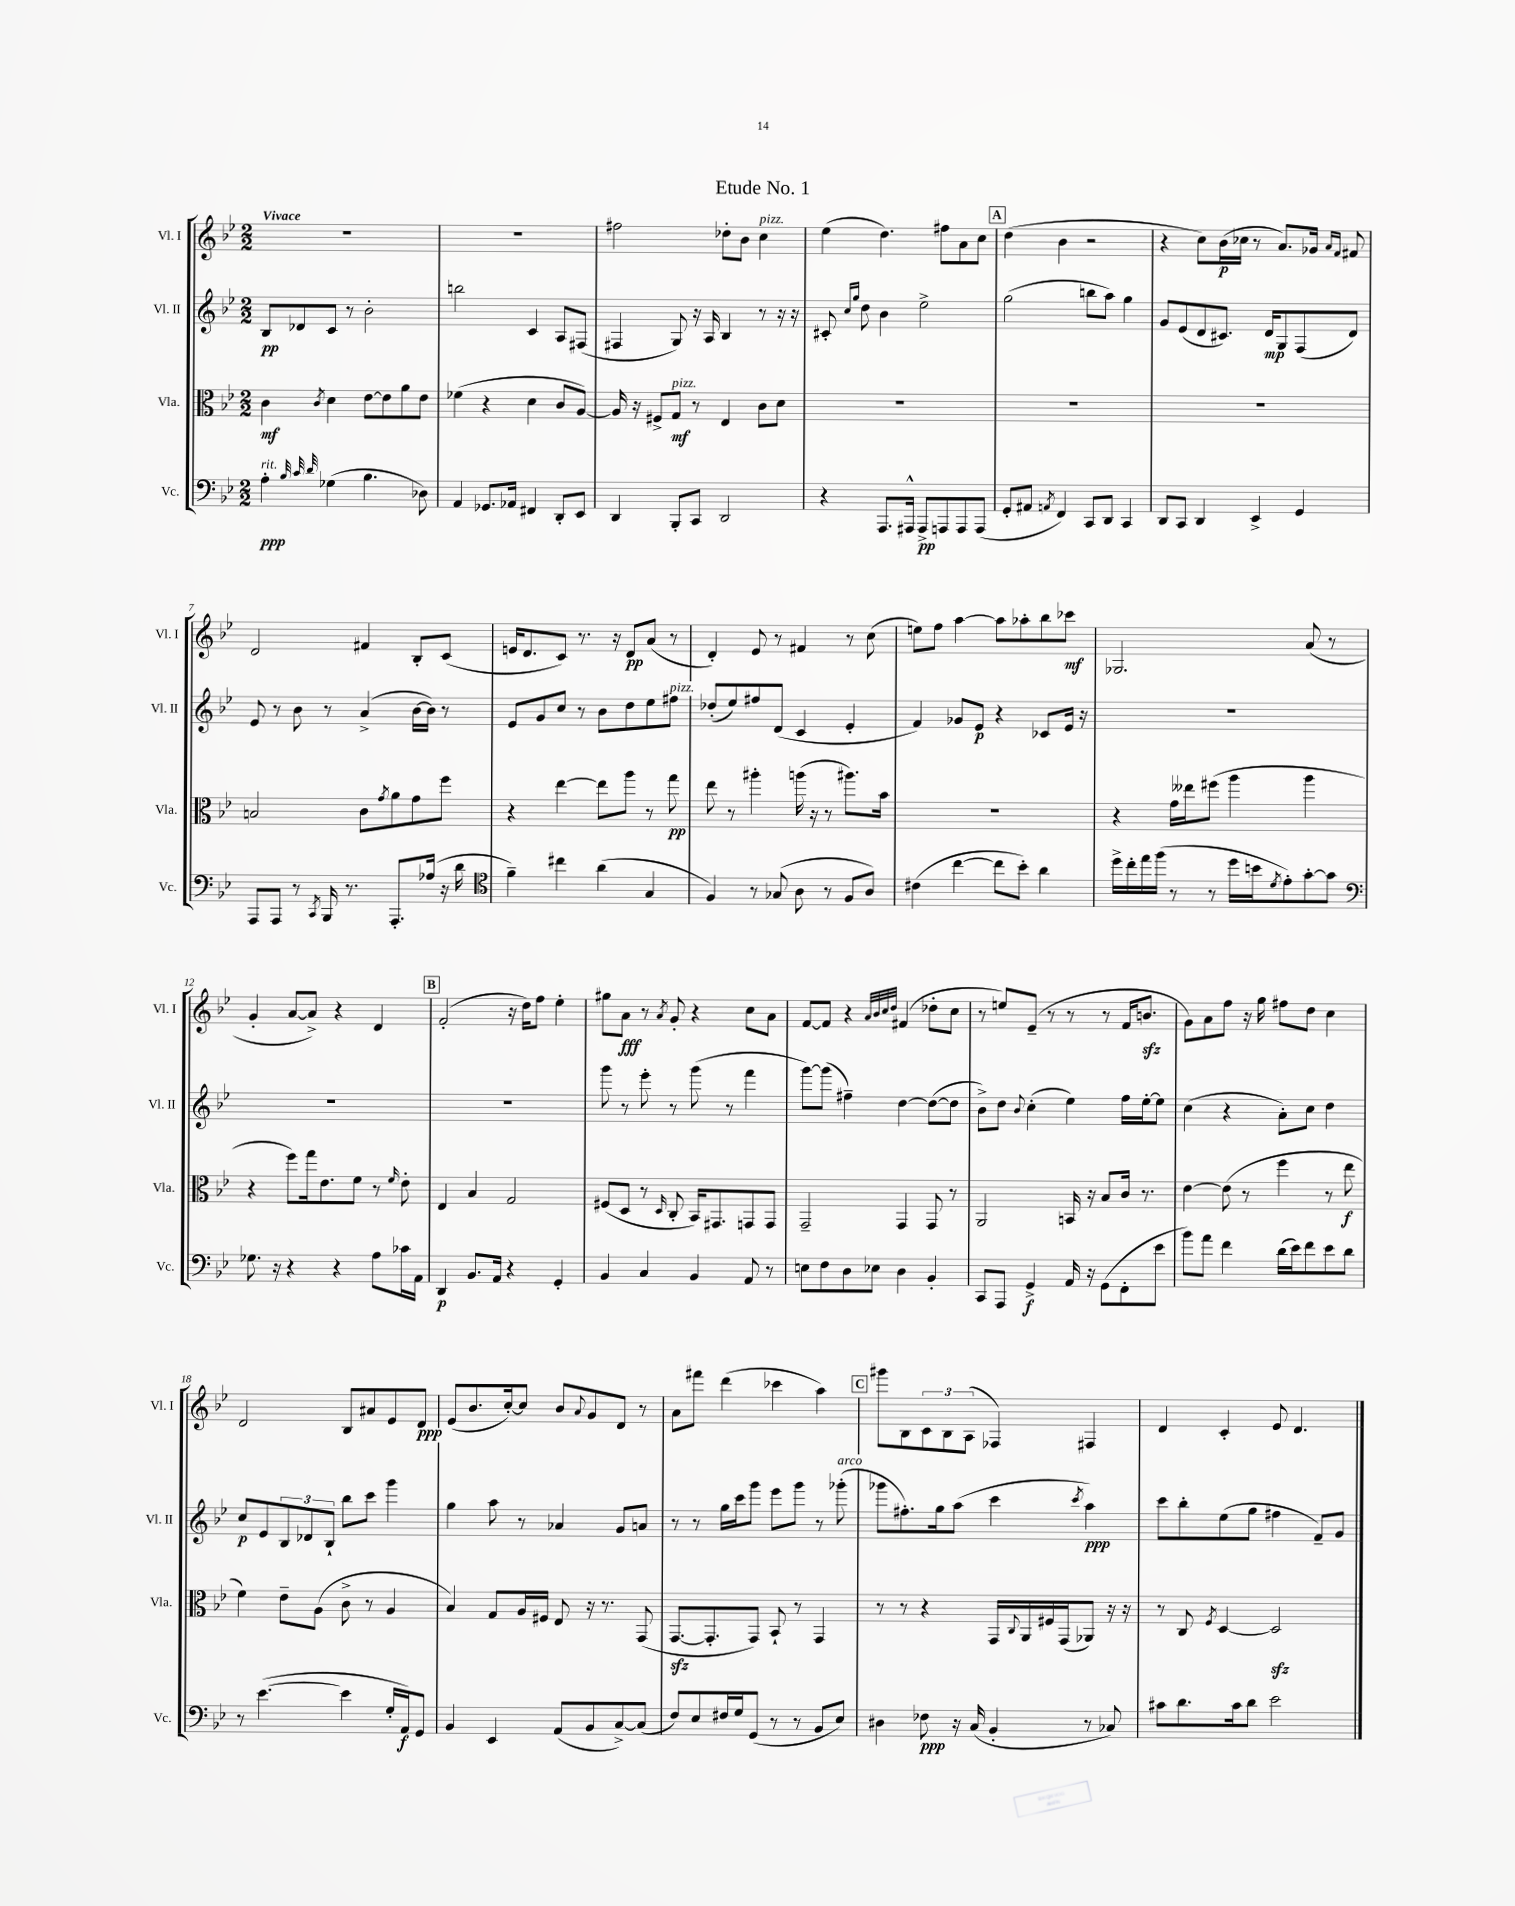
\header { title = "Etude No. 1" }
<<
\new StaffGroup <<
\new Staff = "s0" \with { instrumentName = "Vl. I" shortInstrumentName = "Vl. I" } {
    \clef treble \key bes \major \numericTimeSignature \time 2/2 \tempo "Vivace"
    R1 |
    R1 |
    fis''2 des''8-. bes'8 c''4^\markup { \italic "pizz." } |
    ees''4( d''4.) fis''8 a'8 c''8 |
    \mark \markup { \box "A" } d''4( bes'4 r2 |
    r4 c''8) bes'16\p( ces''16 r8 a'8.) ges'16 \grace { a'16 f'16 } fis'8 |
    d'2 fis'4 bes8-. c'8( |
    e'16 d'8. c'8) r8. r16 d'8\pp a'8( r8 |
    d'4-.) ees'8 r8 fis'4 r8 c''8( |
    e''8) f''8 a''4~ a''8 aes''8-. bes''8 ces'''8\mf |
    ges2. a'8( r8 |
    g'4-. a'8~ a'8->) r4 d'4 |
    \mark \markup { \box "B" } f'2-.( r16 d''16) f''8 ees''4-. |
    gis''8 a'8\fff r8 \acciaccatura { a'8 } g'8-. r4 c''8 a'8 |
    f'8~ f'8 r4 \grace { a'32 bes'32 c''32 d''32 } fis'4( des''8-. c''8 |
    r8 e''8) ees'8--( r8 r8 r8 f'16 b'8.\sfz |
    g'8) a'8 f''8 r16 g''16 fis''8 d''8 c''4 |
    d'2 bes8 ais'8 ees'8 d'8\ppp |
    ees'8( bes'8. c''16~-.) c''8 bes'8 \appoggiatura { a'8 } g'8 d'8 r8 |
    a'8 fis'''8 d'''4( ces'''4 a''4) |
    \mark \markup { \box "C" } gis'''8 bes8 \tuplet 3/2 { c'8 bes8 a8( } fes4) fis4 |
    d'4 c'4-. ees'8 d'4. \bar "|." |
}
\new Staff = "s1" \with { instrumentName = "Vl. II" shortInstrumentName = "Vl. II" } {
    \clef treble \key bes \major \numericTimeSignature \time 2/2
    bes8\pp des'8 c'8 r8 bes'2-. |
    b''2 c'4 a8 fis8( |
    fis4 g8) r16 a16 bes4 r8 r16 r16 |
    cis'8-. \grace { c''16 g''16 } d''8 bes'4 ees''2-> |
    \mark \markup { \box "A" } g''2( b''8 a''8) g''4 |
    g'8 ees'8( d'8 cis'8.) d'16\mp g8 f8( d'8) |
    ees'8 r8 bes'8 r8 a'4->( bes'16~ bes'16) r8 |
    ees'8 g'8 c''8 r8 bes'8 d''8 ees''8 fis''8^\markup { \italic "pizz." } |
    des''8-.( ees''8) fis''8 d'8( c'4 ees'4-. |
    f'4) ges'8 ees'8\p r4 ces'8 ees'16 r16 |
    R1 |
    R1 |
    \mark \markup { \box "B" } R1 |
    g'''8 r8 ees'''8-. r8 g'''8( r8 f'''4 |
    g'''8~) g'''8( fis''4--) d''4~ d''8~( d''8 |
    bes'8->) d''8 \appoggiatura { bes'8 } c''4-.( ees''4) f''16 ees''16~-. ees''8 |
    c''4( r4 a'8-.) c''8 d''4 |
    c''8\p ees'8 \tuplet 3/2 { bes8 des'8 bes8-! } bes''8 c'''8 g'''4 |
    g''4 a''8 r8 aes'4 g'8 a'8 |
    r8 r8 g''16 c'''16 g'''8 ees'''8 g'''8 r8 ges'''8-.^\markup { \italic "arco" }( |
    \mark \markup { \box "C" } ges'''8 fis''8.-.) g''16 a''8( c'''4 \acciaccatura { c'''8 } a''4\ppp) |
    c'''8 bes''8-. ees''8( g''8 fis''4 f'8--) g'8 \bar "|." |
}
\new Staff = "s2" \with { instrumentName = "Vla." shortInstrumentName = "Vla." } {
    \clef alto \key bes \major \numericTimeSignature \time 2/2
    c'4\mf \acciaccatura { c'8 } d'4 ees'8~ ees'8 a'8 ees'8 |
    fes'4( r4 d'4 c'8 a8~) |
    a16 r16 fis8-> g8\mf^\markup { \italic "pizz." } r8 ees4 c'8 d'8 |
    R1 |
    \mark \markup { \box "A" } R1 |
    R1 |
    b2 c'8 \acciaccatura { g'8 } a'8 g'8 f''8 |
    r4 ees''4~ ees''8 a''8 r8 g''8\pp |
    ees''8 r8 ais''4-. a''16( r16 r8 ais''8.) bes'16 |
    R1 |
    r4 g'16 eeses''16 fis''8( a''4 a''4 |
    r4 f''8) g''16 ees'8. f'8 r8 \grace { f'16 } ees'8-. |
    \mark \markup { \box "B" } ees4 bes4 g2 |
    fis8( d8 r8 \grace { d16 } c8-. bes,16) gis,8. g,8 g,8 |
    g,2-- g,4 g,8 r8 |
    a,2 b,16 r16 bes8 c'16 r8. |
    ees'4~ ees'8( r8 f''4 r8 ees''8\f |
    f'4) ees'8-- a8( c'8-> r8 a4 |
    bes4) g8 a16 fis16 ees8 r16 r8. g,8( |
    g,8.~\sfz g,8.-. g,8) bes,8-! r8 g,4 |
    \mark \markup { \box "C" } r8 r8 r4 g,16 \appoggiatura { c8 } a,16 fis16 g,16( aes,8) r16 r16 |
    r8 c8 \acciaccatura { f8 } d4~ d2\sfz \bar "|." |
}
\new Staff = "s3" \with { instrumentName = "Vc." shortInstrumentName = "Vc." } {
    \clef bass \key bes \major \numericTimeSignature \time 2/2
    a4-.\ppp^\markup { \italic "rit." } \grace { bes32 c'32 d'32 } ges4( bes4. des8) |
    a,4 ges,8. aes,16 fis,4 d,8-. ees,8 |
    d,4 bes,,8-. c,8 d,2 |
    r4 a,,8. ais,,16-^ ais,,8->\pp a,,8 a,,8 a,,8( |
    \mark \markup { \box "A" } g,8-. ais,8 \acciaccatura { a,8 } f,4) c,8 d,8 c,4 |
    d,8 c,8 d,4 ees,4-> g,4 |
    a,,8 a,,8 r8 \acciaccatura { c,8 } bes,,16 r8. a,,8.-. aes16( r16 d'16 |
    \clef tenor f'4--) cis''4 a'4( g4 |
    f4) r8 ges8( a8 r8 f8 a8) |
    cis'4( c''4~ c''8 bes'8-.) a'4 |
    d''16-> c''16-. ees''16 f''16( r8 r8 d''16 b'16 \acciaccatura { d'8 } ees'8-.) g'8~-. g'8 |
    \clef bass ges8. r16 r4 r4 a8 ces'16 a,16 |
    \mark \markup { \box "B" } d,4\p bes,8. a,16 r4 g,4-. |
    bes,4 c4 bes,4 a,8 r8 |
    e8 f8 d8 ees8 d4 bes,4-. |
    c,8 a,,8 g,4->\f a,16 r16 g,8( f,8-. ees'8 |
    bes'8) a'8 f'4 d'16( ees'16) f'8 ees'8 d'8 |
    r8 ees'4.~( ees'4 g16-. a,16\f) g,8 |
    bes,4 ees,4 a,8( bes,8 c8~->) c8( |
    f8) ees8 fis16 g16 g,8( r8 r8 bes,8 ees8) |
    \mark \markup { \box "C" } dis4 fes8\ppp r16 c16( bes,4-. r8 ces8) |
    cis'8 d'8. cis'16 d'8 ees'2 \bar "|." |
}
>>
>>
